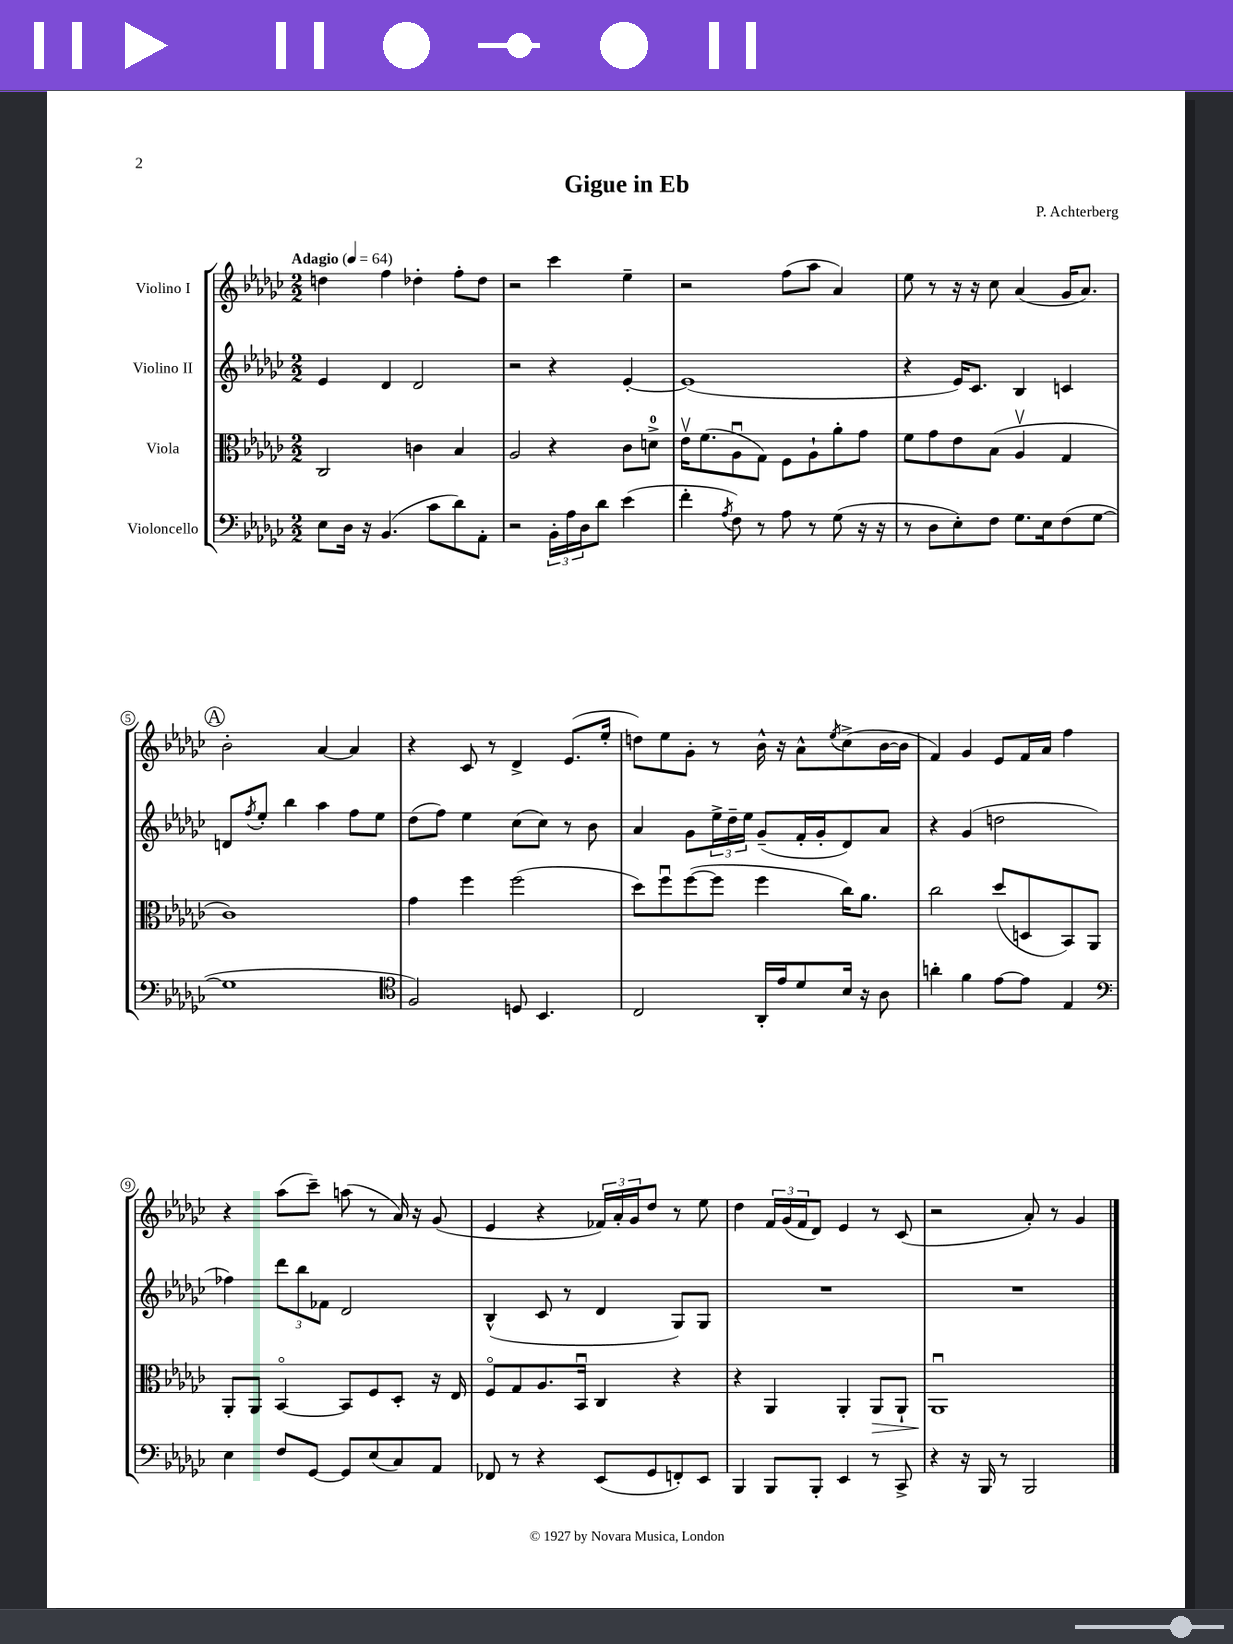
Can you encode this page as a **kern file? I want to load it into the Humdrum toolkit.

**kern	**kern	**kern	**kern
*staff4	*staff3	*staff2	*staff1
*clefF4	*clefC3	*clefG2	*clefG2
*k[b-e-a-d-g-c-]	*k[b-e-a-d-g-c-]	*k[b-e-a-d-g-c-]	*k[b-e-a-d-g-c-]
*M2/2	*M2/2	*M2/2	*M2/2
*MM64	*MM64	*MM64	*MM64
8E-	2C-	4e-	4dd
16D-	.	.	.
16r	.	.	.
(4.BB-	.	4d-	4ff
.	4c	2d-	4dd-'
8c-	.	.	.
8d-)	4B-	.	8ff'
8AA-'	.	.	8dd-
=	=	=	=
2r	2A-	2r	2r
24BB-'	4r	4r	4ccc-
24A-	.	.	.
24D-	.	.	.
8d-	.	.	.
(4e-	8c-	[4e-'	4ee-~
.	8d^	.	.
=	=	=	=
4f'	16e-v	(1e-]	2r
.	(8.f	.	.
8qA-	.	.	.
8F)	8A-u	.	.
8r	8G-)	.	.
8A-	8F	.	(8ff
8r	8A-`	.	8aa-
(8G-	8a-'	.	4a-)
16r	8g-	.	.
16r	.	.	.
=	=	=	=
8r	8f	4r	8ee-
8D-	8g-	.	8r
8E-')	8e-	16e-)	16r
.	.	8.c-	16r
8F	(8B-	.	8cc-
8.G-	4A-v	4B-	(4a-
16E-	.	.	.
(8F	4G-	4c	16g-
.	.	.	8.a-)
[8G-	.	.	.
=	=	=	=
1G-]	1c-)	8d	2b-'
.	.	8qff	.
.	.	8ee-'	.
.	.	4bb-	.
.	.	4aa-	[4a-
.	.	8ff	4a-]
.	.	8ee-	.
=	=	=	=
*clefC4	*	*	*
2F)	4g-	(8dd-	4r
.	.	8ff)	.
.	4ff	4ee-	8c-
.	.	.	8r
8D	(2ff	(8cc-	4d-^
4.BB-	.	8cc-)	.
.	.	8r	(8.e-
.	.	8b-	.
.	.	.	16ee-'
=	=	=	=
2C-	8dd-)	4a-	8dd)
.	8ffu	.	8ee-
.	([8ff	8g-	8g-'
.	8ff]	24ee-^	8r
.	.	24dd-~	.
.	.	24ee-	.
16AA-'	4ff	(8g-~	16b-^^
16e-	.	.	16r
8d-	.	16f'	8a-^^
.	.	16g-'	.
.	.	.	8qee-
16B-	16cc-)	8d-)	(8cc-^
16r	8.a-	.	.
8A-	.	8a-	[16b-
.	.	.	16b-]
=	=	=	=
4a'	2cc-	4r	4f)
4f	.	(4g-	4g-
[8e-	(8dd-	2dd	8e-
8e-]	8D	.	16f
.	.	.	16a-
4E-	8BB-)	.	4ff
.	8AA-	.	.
=	=	=	=
*clefF4	*	*	*
4E-	8AA-'	4ff-)	4r
.	8AA-	.	.
8F	[4BB-o	12ddd-	(8aa-
.	.	12bb-	.
[8GG-	.	.	8ccc-~)
.	.	12f-	.
8GG-]	8BB-]	2d-	(8aa
(8E-	8F	.	8r
8C-)	8D-'	.	16a-)
.	.	.	16r
8AA-	16r	.	(8g-
.	16E-	.	.
=	=	=	=
8FF-	8Fo	(4B-^^	4e-
8r	8G-	.	.
4r	8.A-	8c-	4r
.	.	8r	.
.	16BB-u	.	.
(8EE-	4C-	4d-	24f-)
.	.	.	24a-'
.	.	.	24g-
8GG-	.	.	8dd-
8FF')	4r	8G-)	8r
8EE-	.	8G-	8ee-
=	=	=	=
4BBB-	4r	1r	4dd-
8BBB-	4AA-	.	24f
.	.	.	(24g-
.	.	.	24f
8BBB-'	.	.	8d-)
4EE-	4AA-'	.	4e-
8r	8AA-	.	8r
8CC-^	8AA-`	.	(8c-
=	=	=	=
4r	1AA-u	1r	2r
16r	.	.	.
16BBB-	.	.	.
8r	.	.	.
2BBB-	.	.	8a-')
.	.	.	8r
.	.	.	4g-
==	==	==	==
*-	*-	*-	*-
